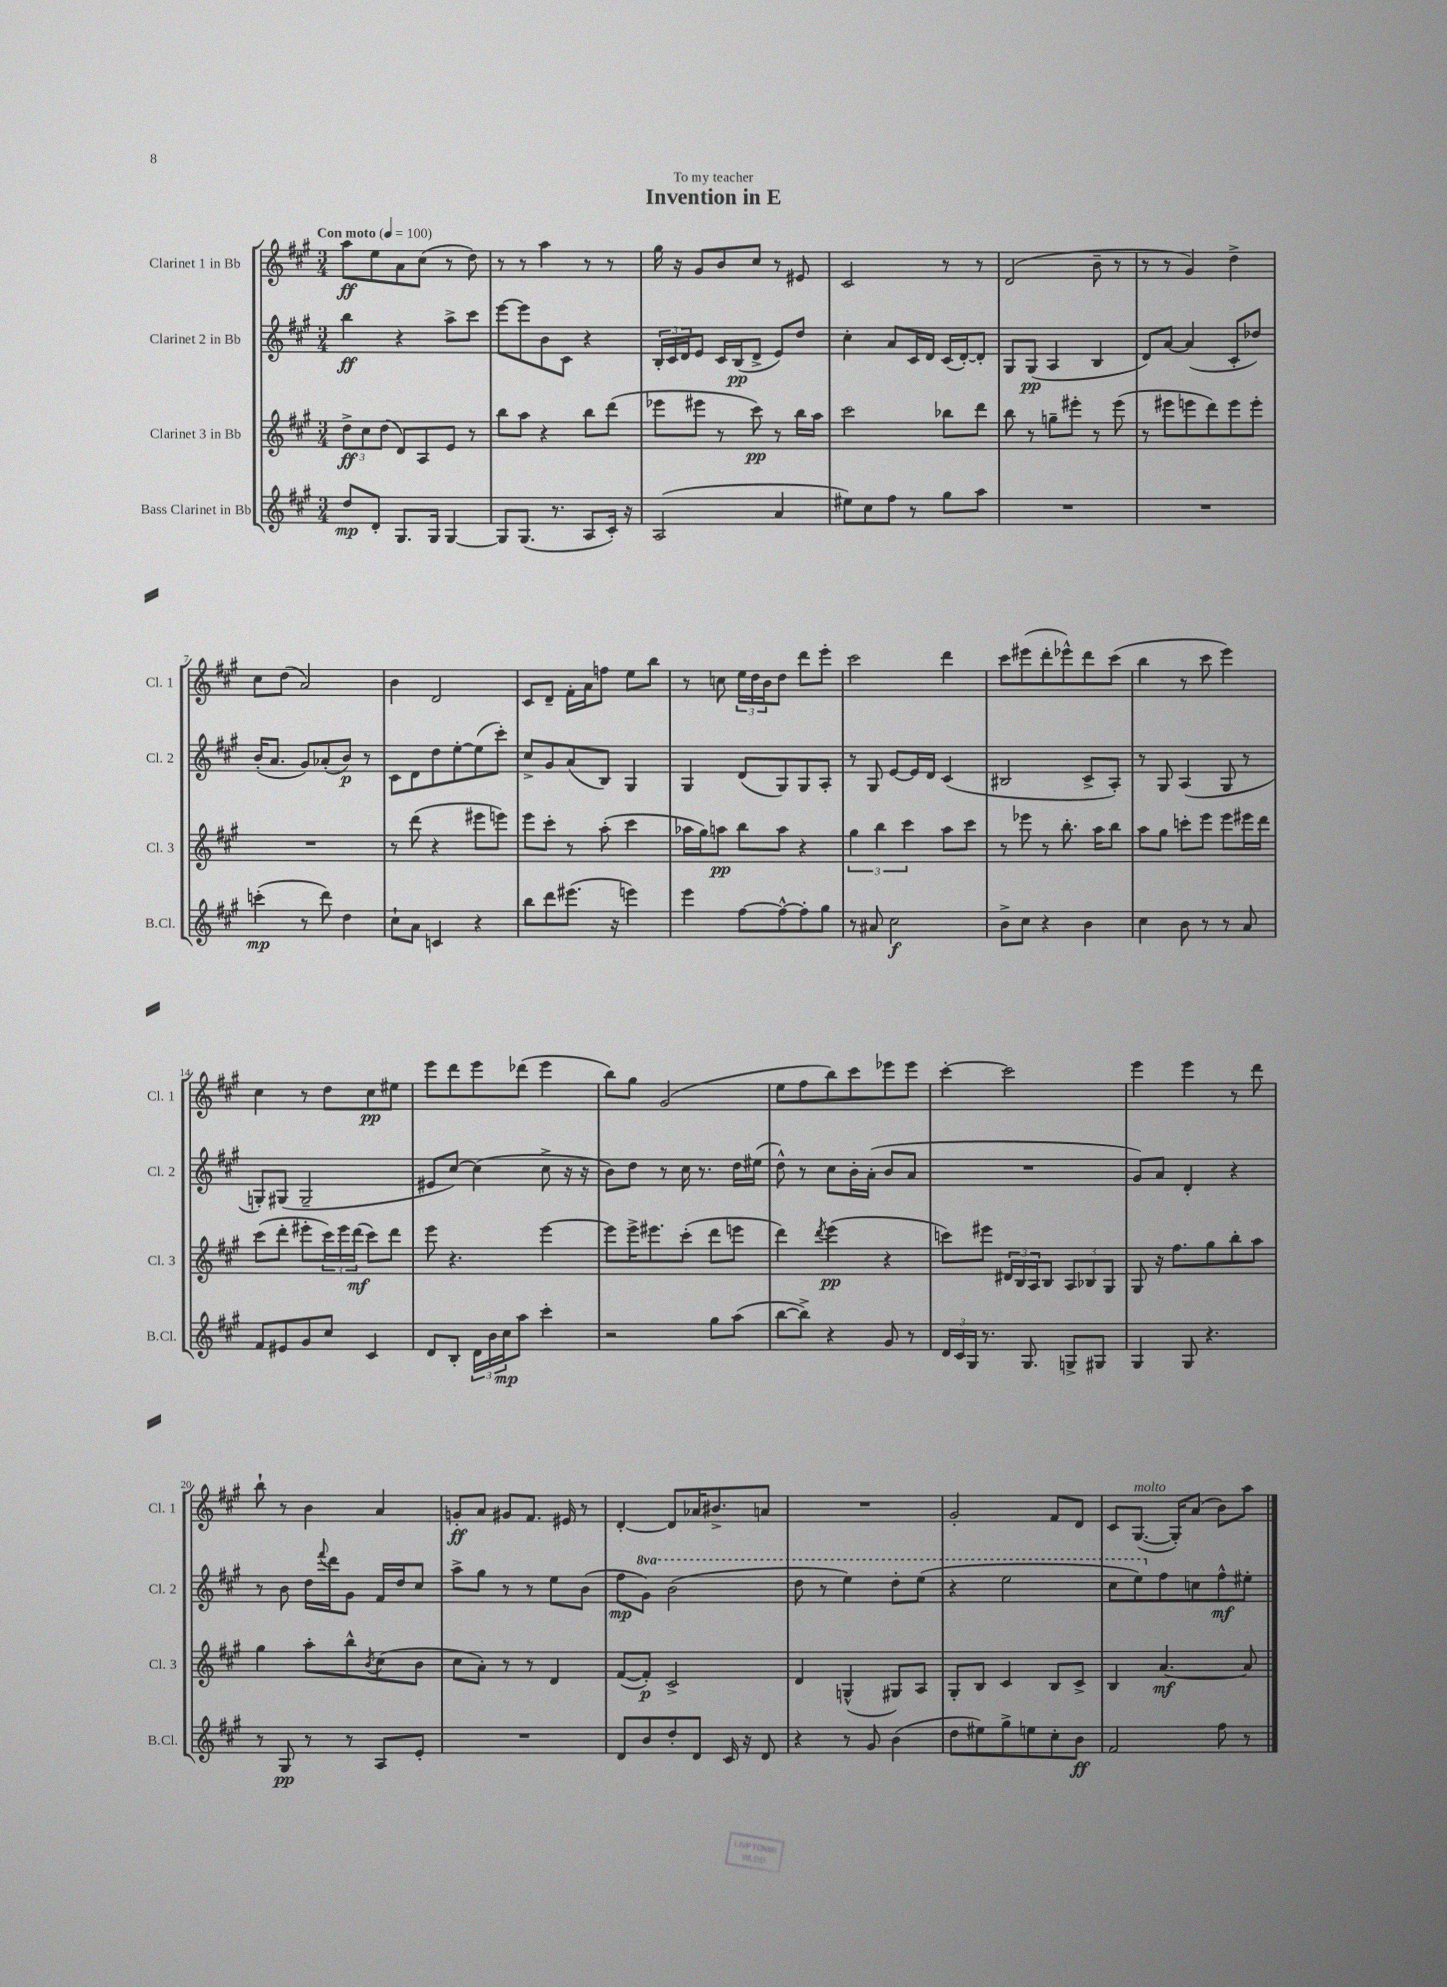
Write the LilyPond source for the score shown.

\header { title = "Invention in E" dedication = "To my teacher" }
<<
\new StaffGroup <<
\new Staff = "s0" \with { instrumentName = "Clarinet 1 in Bb" shortInstrumentName = "Cl. 1" } {
    \clef treble \key a \major \numericTimeSignature \time 3/4 \tempo "Con moto" 4 = 100
    a''8\ff e''8 a'8 cis''8( r8 d''8) |
    r8 r8 a''4 r8 r8 |
    gis''16 r16 gis'8 b'8 cis''8 r8 eis'8 |
    cis'2 r8 r8 |
    d'2( b'8-- r8 |
    r8 r8 gis'4) d''4-> |
    cis''8 d''8( a'2) |
    b'4 d'2 |
    cis'8 d'8-- fis'16-. a'16 f''8 e''8 b''8 |
    r8 c''8 \tuplet 3/2 { e''16 d''16 b'16 } d''8 d'''8 e'''8-. |
    cis'''2 d'''4 |
    cis'''8 eis'''8( d'''8-. ees'''8-^) d'''8 cis'''8( |
    b''4 r8 cis'''8 e'''4) |
    cis''4 r8 d''8 cis''8\pp eis''8 |
    e'''8 d'''8 e'''8 des'''8( e'''4 |
    b''8) gis''8 gis'2( |
    e''8 fis''8 b''8) cis'''8 ees'''8 ees'''8 |
    cis'''4~-. cis'''2 |
    e'''4 e'''4 r8 d'''8 |
    b''8-! r8 b'4 a'4 |
    g'8-.\ff a'8 gis'8 fis'8. eis'16 r8 |
    d'4~-. d'8 aes'16 bis'8.-> a'8 |
    R2. |
    gis'2-. fis'8 d'8 |
    cis'8 gis8.~^\markup { \italic "molto" }( gis16-.) a'8( b'8) a''8 \bar "|." |
}
\new Staff = "s1" \with { instrumentName = "Clarinet 2 in Bb" shortInstrumentName = "Cl. 2" } {
    \clef treble \key a \major \numericTimeSignature \time 3/4 \set Staff.ottavationMarkups = #ottavation-simple-ordinals
    b''4\ff r4 a''8-> cis'''8 |
    e'''8~ e'''8 b'8 cis'8 r4 |
    \tuplet 3/2 { b16-. cis'16 d'16 } e'8 cis'16 b16\pp( d'8-> e'8) d''8 |
    cis''4-. a'8 cis'16 d'16 cis'16( d'16~-.) d'8-. |
    gis8 gis8\pp( a4 b4 |
    d'8) a'8~ a'4( cis'8-. des''8) |
    b'16-.( a'8. gis'8) aes'8-.( b'8\p) r8 |
    cis'8 d'8 d''8 e''8~-. e''8( cis'''8-.) |
    cis''8-> gis'8 a'8( b8) gis4 |
    gis4 d'8( gis8) gis8 a8-. |
    r8 gis8 e'8~ e'16 d'16 cis'4( |
    bis2 cis'8-> a8-.) |
    r8 gis8 a4( gis8 r8 |
    g8-.) gis8( gis2-- |
    eis'8 cis''8~) cis''4( cis''8-> r16 r16 |
    b'8) d''8 r8 cis''16 r8. d''16 eis''16( |
    d''8-^) r8 cis''8 b'16-. a'16-.( b'8 a'8 |
    R2. |
    gis'8) a'8 d'4-. r4 |
    r8 b'8 d''16 \appoggiatura { fis'''8 } d'''16 gis'8 fis'16 d''16 cis''8 |
    a''8-> gis''8 r8 r8 e''8 b'8( |
    fis''8\mp \ottava #1 gis''8) b''2( |
    d'''8 r8 e'''4) d'''8-. e'''8( |
    r4 e'''2 |
    cis'''8 e'''8) \ottava #0 fis''8 c''8 fis''8-^\mf eis''8-. \bar "|." |
}
\new Staff = "s2" \with { instrumentName = "Clarinet 3 in Bb" shortInstrumentName = "Cl. 3" } {
    \clef treble \key a \major \numericTimeSignature \time 3/4
    \tuplet 3/2 { d''8->\ff cis''8 d''8( } d'8) a8 e'8 r8 |
    b''8 a''8 r4 b''8 d'''8( |
    ees'''8 eis'''8 r8 cis'''8\pp) r8 b''16 a''16 |
    cis'''2 bes''8 d'''8 |
    b''8 r8 g''8-- eis'''8-. r8 eis'''8( |
    r8 eis'''8 e'''8 d'''8) e'''8 e'''8-. |
    R2. |
    r8 d'''8( r4 eis'''8 e'''8) |
    e'''8 cis'''8-. r8 a''8-.( cis'''4 |
    aes''16 gis''16) a''8\pp b''8 a''8 r4 |
    \tuplet 3/2 { gis''4 b''4 cis'''4 } a''8 cis'''8 |
    r8 ees'''8 r8 b''8.-. a''16 b''8 |
    a''8 gis''8 c'''8-. e'''8 e'''8 eis'''16 d'''16 |
    cis'''8( d'''8-. eis'''8-. \tuplet 3/2 { cis'''16) eis'''16 d'''16\mf( } cis'''8) d'''8 |
    e'''8 r4. e'''4~ |
    e'''8 e'''16-> eis'''8. cis'''8-.( d'''8 e'''8 |
    d'''4) \acciaccatura { d'''8 } e'''4\pp( r4 |
    c'''8) eis'''8 \tuplet 3/2 { dis'16 b16 a16 } b8 \tuplet 3/2 { a8 bes8 gis8 } |
    gis8 r16 fis''8. gis''8 b''8-. a''8 |
    gis''4 a''8-. b''8-^ \acciaccatura { b'8 } cis''8( b'8 |
    cis''8 a'8-.) r8 r8 d'4 |
    fis'8~( fis'8-.\p) cis'2-> |
    d'4 g4-^( gis8) a8 |
    gis8-. b8 cis'4 b8 cis'8-> |
    b4 a'4.~\mf a'8 \bar "|." |
}
\new Staff = "s3" \with { instrumentName = "Bass Clarinet in Bb" shortInstrumentName = "B.Cl." } {
    \clef treble \key a \major \numericTimeSignature \time 3/4
    d''8\mp d'8-. gis8. gis16 gis4~ |
    gis8 gis8.( r8. a8 cis'16-.) r16 |
    a2( a'4 |
    eis''8) cis''8 fis''8 r8 gis''8 a''8 |
    R2. |
    R2. |
    c'''4-.\mp( r8 d'''8) d''4 |
    cis''8-! a'8 c'4 r4 |
    b''8 d'''8 eis'''8.( r16 e'''4) |
    e'''4 fis''8~ fis''8~-^ fis''8-. gis''8 |
    r8 ais'8 cis''2\f |
    b'8-> cis''8 r4 b'4 |
    cis''4 b'8 r8 r8 a'8 |
    fis'8 eis'8 gis'8 cis''8 cis'4 |
    d'8 b8-. \tuplet 3/2 { d'16 b'16 cis''16\mp } a''8 cis'''4-. |
    r2 gis''8 a''8( |
    b''8~ b''8->) r4 gis'8 r8 |
    \tuplet 3/2 { d'16 cis'16 gis16 } r8. gis8. g8-> gis8 |
    gis4 gis8 r4. |
    r8 gis8\pp r8 r8 a8 e'8-. |
    R2. |
    d'8 b'8 d''8-. d'8 cis'16 r16 d'8 |
    r4 r8 gis'8 b'4( |
    d''8 eis''8) gis''8-> e''8 cis''8-. b'8\ff |
    fis'2 fis''8 r8 \bar "|." |
}
>>
>>
